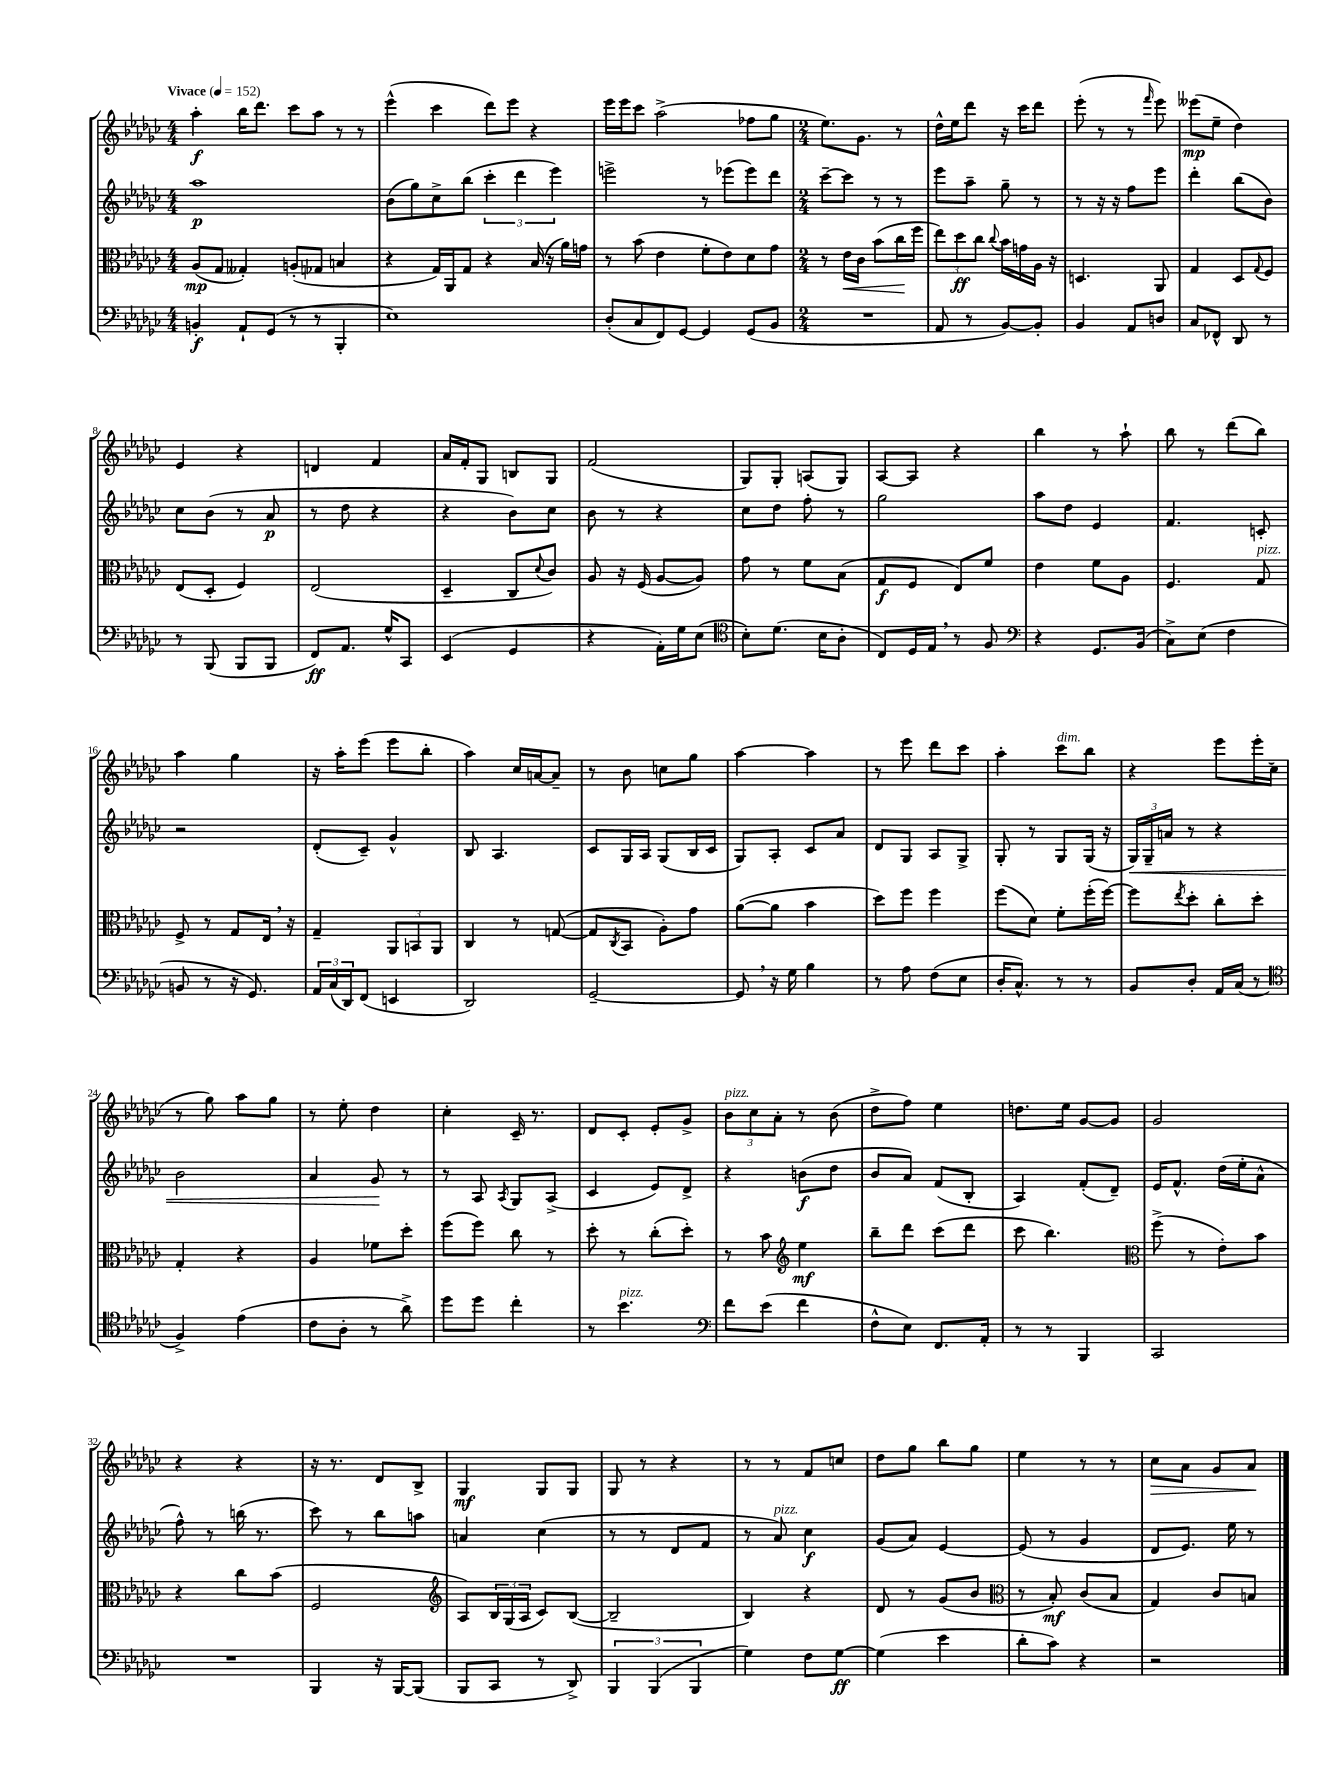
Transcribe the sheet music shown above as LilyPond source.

<<
\new StaffGroup <<
\new Staff = "s0" {
    \clef treble \key ges \major \numericTimeSignature \time 4/4 \tempo "Vivace" 4 = 152
    aes''4-.\f bes''16 des'''8. ces'''8 aes''8 r8 r8 |
    ees'''4-^( ces'''4 des'''8) ees'''8 r4 |
    ees'''16 ees'''16 ces'''8 aes''2->( fes''8 ges''8 |
    \numericTimeSignature \time 2/4 ees''8.) ges'8. r8 |
    des''16-^ ees''16 des'''8 r16 ces'''16 des'''8 |
    ees'''8-.( r8 r8 \grace { f'''16 } ees'''8) |
    eeses'''8\mp( ees''8-- des''4) |
    ees'4 r4 |
    d'4 f'4 |
    aes'16 f'16-. ges8 b8 ges8 |
    f'2( |
    ges8) ges8-. a8( ges8) |
    aes8~ aes8 r4 |
    bes''4 r8 aes''8-! |
    bes''8 r8 des'''8( bes''8) |
    aes''4 ges''4 |
    r16 aes''16-. ees'''8( ees'''8 bes''8-. |
    aes''4) ces''16 a'16~ a'8-- |
    r8 bes'8 c''8 ges''8 |
    aes''4~ aes''4 |
    r8 ees'''8 des'''8 ces'''8 |
    aes''4-. ces'''8^\markup { \italic "dim." } bes''8 |
    r4 ees'''8 ees'''16-. ces''16( |
    r8 ges''8) aes''8 ges''8 |
    r8 ees''8-. des''4 |
    ces''4-. ces'16-- r8. |
    des'8 ces'8-. ees'8-. ges'8-> |
    \tuplet 3/2 { bes'8^\markup { \italic "pizz." } ces''8 aes'8-. } r8 bes'8( |
    des''8-> f''8) ees''4 |
    d''8. ees''16 ges'8~ ges'8 |
    ges'2 |
    r4 r4 |
    r16 r8. des'8 bes8-> |
    ges4\mf ges8 ges8 |
    ges8 r8 r4 |
    r8 r8 f'8 c''8 |
    des''8 ges''8 bes''8 ges''8 |
    ees''4 r8 r8 |
    ces''8\> aes'8 ges'8 aes'8\! \bar "|." |
}
\new Staff = "s1" {
    \clef treble \key ges \major \numericTimeSignature \time 4/4
    aes''1\p |
    bes'8( ges''8) ces''8-> bes''8( \tuplet 3/2 { ces'''4-. des'''4 ees'''4) } |
    e'''2-> r8 ees'''8( ees'''8) des'''8 |
    \numericTimeSignature \time 2/4 ces'''8~-- ces'''8 r8 r8 |
    ees'''8 aes''8-- ges''8-- r8 |
    r8 r16 r16 f''8 ees'''8 |
    des'''4-. bes''8( bes'8) |
    ces''8 bes'8( r8 aes'8\p |
    r8 des''8 r4 |
    r4 bes'8) ces''8 |
    bes'8 r8 r4 |
    ces''8 des''8 f''8-. r8 |
    ges''2 |
    aes''8 des''8 ees'4 |
    f'4. c'8-. |
    r2 |
    des'8-.( ces'8--) ges'4-^ |
    bes8 aes4. |
    ces'8 ges16 aes16 ges8( bes16 ces'16 |
    ges8) aes8-. ces'8 aes'8 |
    des'8 ges8 aes8 ges8-> |
    ges8-. r8 ges8 ges16( r16 |
    \tuplet 3/2 { ges16\<) ges16-- a'16 } r8 r4 |
    bes'2 |
    aes'4 ges'8\! r8 |
    r8 aes8 \acciaccatura { aes8 } ges8 aes8->( |
    ces'4 ees'8) des'8-> |
    r4 b'8\f( des''8 |
    bes'8 aes'8) f'8( bes8-. |
    aes4) f'8-.( des'8--) |
    ees'16 f'8.-^ des''16( ees''16-. aes'8-^ |
    f''8-^) r8 b''16( r8. |
    ces'''8) r8 bes''8 a''8 |
    a'4 ces''4( |
    r8 r8 des'8 f'8 |
    r8 aes'8^\markup { \italic "pizz." }) ces''4\f |
    ges'8( aes'8) ees'4~ |
    ees'8( r8 ges'4 |
    des'8 ees'8.) ees''16 r8 \bar "|." |
}
\new Staff = "s2" {
    \clef alto \key ges \major \numericTimeSignature \time 4/4
    aes8\mp( ges8 geses4-.) a8-.( ges8 b4 |
    r4 ges16) aes,16 ges8 r4 bes16( r16 aes'16) g'16 |
    r8 bes'8( ees'4 f'8-. ees'8) des'8 ges'8 |
    \numericTimeSignature \time 2/4 r8 ees'16\< ces'16 bes'8( ces''16\! f''16 |
    \tuplet 3/2 { ees''8) des''8\ff ces''8 } \appoggiatura { ces''8 } bes'16 g'16 aes16 r16 |
    d4. aes,8 |
    ges4 des8 \appoggiatura { ges8 } f8 |
    ees8( des8-. f4) |
    ees2( |
    des4-- ces8 \appoggiatura { des'8 } ces'8) |
    aes8 r16 f16( aes8~ aes8) |
    ges'8 r8 f'8 bes8( |
    ges8\f f8 ees8) f'8 |
    ees'4 f'8 aes8 |
    f4. ges8^\markup { \italic "pizz." } |
    f8-> r8 ges8 ees16 \breathe r16 |
    ges4-- \tuplet 3/2 { aes,8 b,8 aes,8 } |
    ces4 r8 g8~( |
    g8 \acciaccatura { ces8 } bes,8 aes8-.) ges'8 |
    aes'8~( aes'8 bes'4 |
    des''8) f''8 f''4 |
    f''8( des'8) f'8-. f''16-.( f''16~) |
    f''8 \acciaccatura { ees''8 } des''8-. ces''8-. des''8-. |
    ges4-. r4 |
    aes4 fes'8 des''8-. |
    f''8( f''8) ces''8 r8 |
    des''8-. r8 ces''8-.( des''8-.) |
    r8 bes'8 \clef treble ees''4\mf |
    bes''8-- des'''8 ces'''8( des'''8 |
    ces'''8 bes''4.) |
    \clef alto f''8->( r8 ees'8-.) bes'8 |
    r4 ces''8 bes'8( |
    f2 |
    \clef treble aes8) \tuplet 3/2 { bes16 ges16( aes16 } ces'8) bes8~( |
    bes2-- |
    bes4) r4 |
    des'8 r8 ges'8( bes'8 |
    \clef alto r8 bes8-.\mf) ces'8( bes8 |
    ges4) ces'8 b8 \bar "|." |
}
\new Staff = "s3" {
    \clef bass \key ges \major \numericTimeSignature \time 4/4
    b,4-.\f aes,8-! ges,8( r8 r8 bes,,4-. |
    ees1) |
    des8-.( ces8 f,8) ges,8~ ges,4 ges,8( bes,8 |
    \numericTimeSignature \time 2/4 R2 |
    aes,8 r8 bes,8~) bes,8-. |
    bes,4 aes,8 d8 |
    ces8 fes,8-^ des,8 r8 |
    r8 bes,,8( bes,,8 bes,,8 |
    f,8\ff) aes,8. ges16-^ ces,8 |
    ees,4( ges,4 |
    r4 aes,16-.) ges16 ees8( |
    \clef tenor bes8-.) des'8.( bes16 aes8-. |
    ces8) des16 ees16 \breathe r8 f8 |
    \clef bass r4 ges,8. bes,16( |
    ces8->) ees8( f4 |
    b,8 r8 r16 ges,8.) |
    \tuplet 3/2 { aes,16 ces16( des,16) } f,8( e,4 |
    des,2) |
    ges,2~-- |
    ges,8 \breathe r16 ges16 bes4 |
    r8 aes8 f8( ees8 |
    des16-. ces8.-^) r8 r8 |
    bes,8 des8-. aes,16 ces16( r8 |
    \clef tenor f4->) ees'4( |
    ces'8 aes8-. r8 aes'8->) |
    des''8 des''8 ces''4-. |
    r8 bes'4.^\markup { \italic "pizz." } |
    \clef bass f'8 ees'8( f'4 |
    f8-^ ees8) f,8. aes,16-. |
    r8 r8 bes,,4 |
    ces,2 |
    R2 |
    bes,,4 r16 bes,,16~ bes,,8( |
    bes,,8 ces,8 r8 des,8->) |
    \tuplet 3/2 { bes,,4 bes,,4( bes,,4 } |
    ges4) f8 ges8~\ff |
    ges4( ees'4 |
    des'8-. ces'8) r4 |
    r2 \bar "|." |
}
>>
>>
